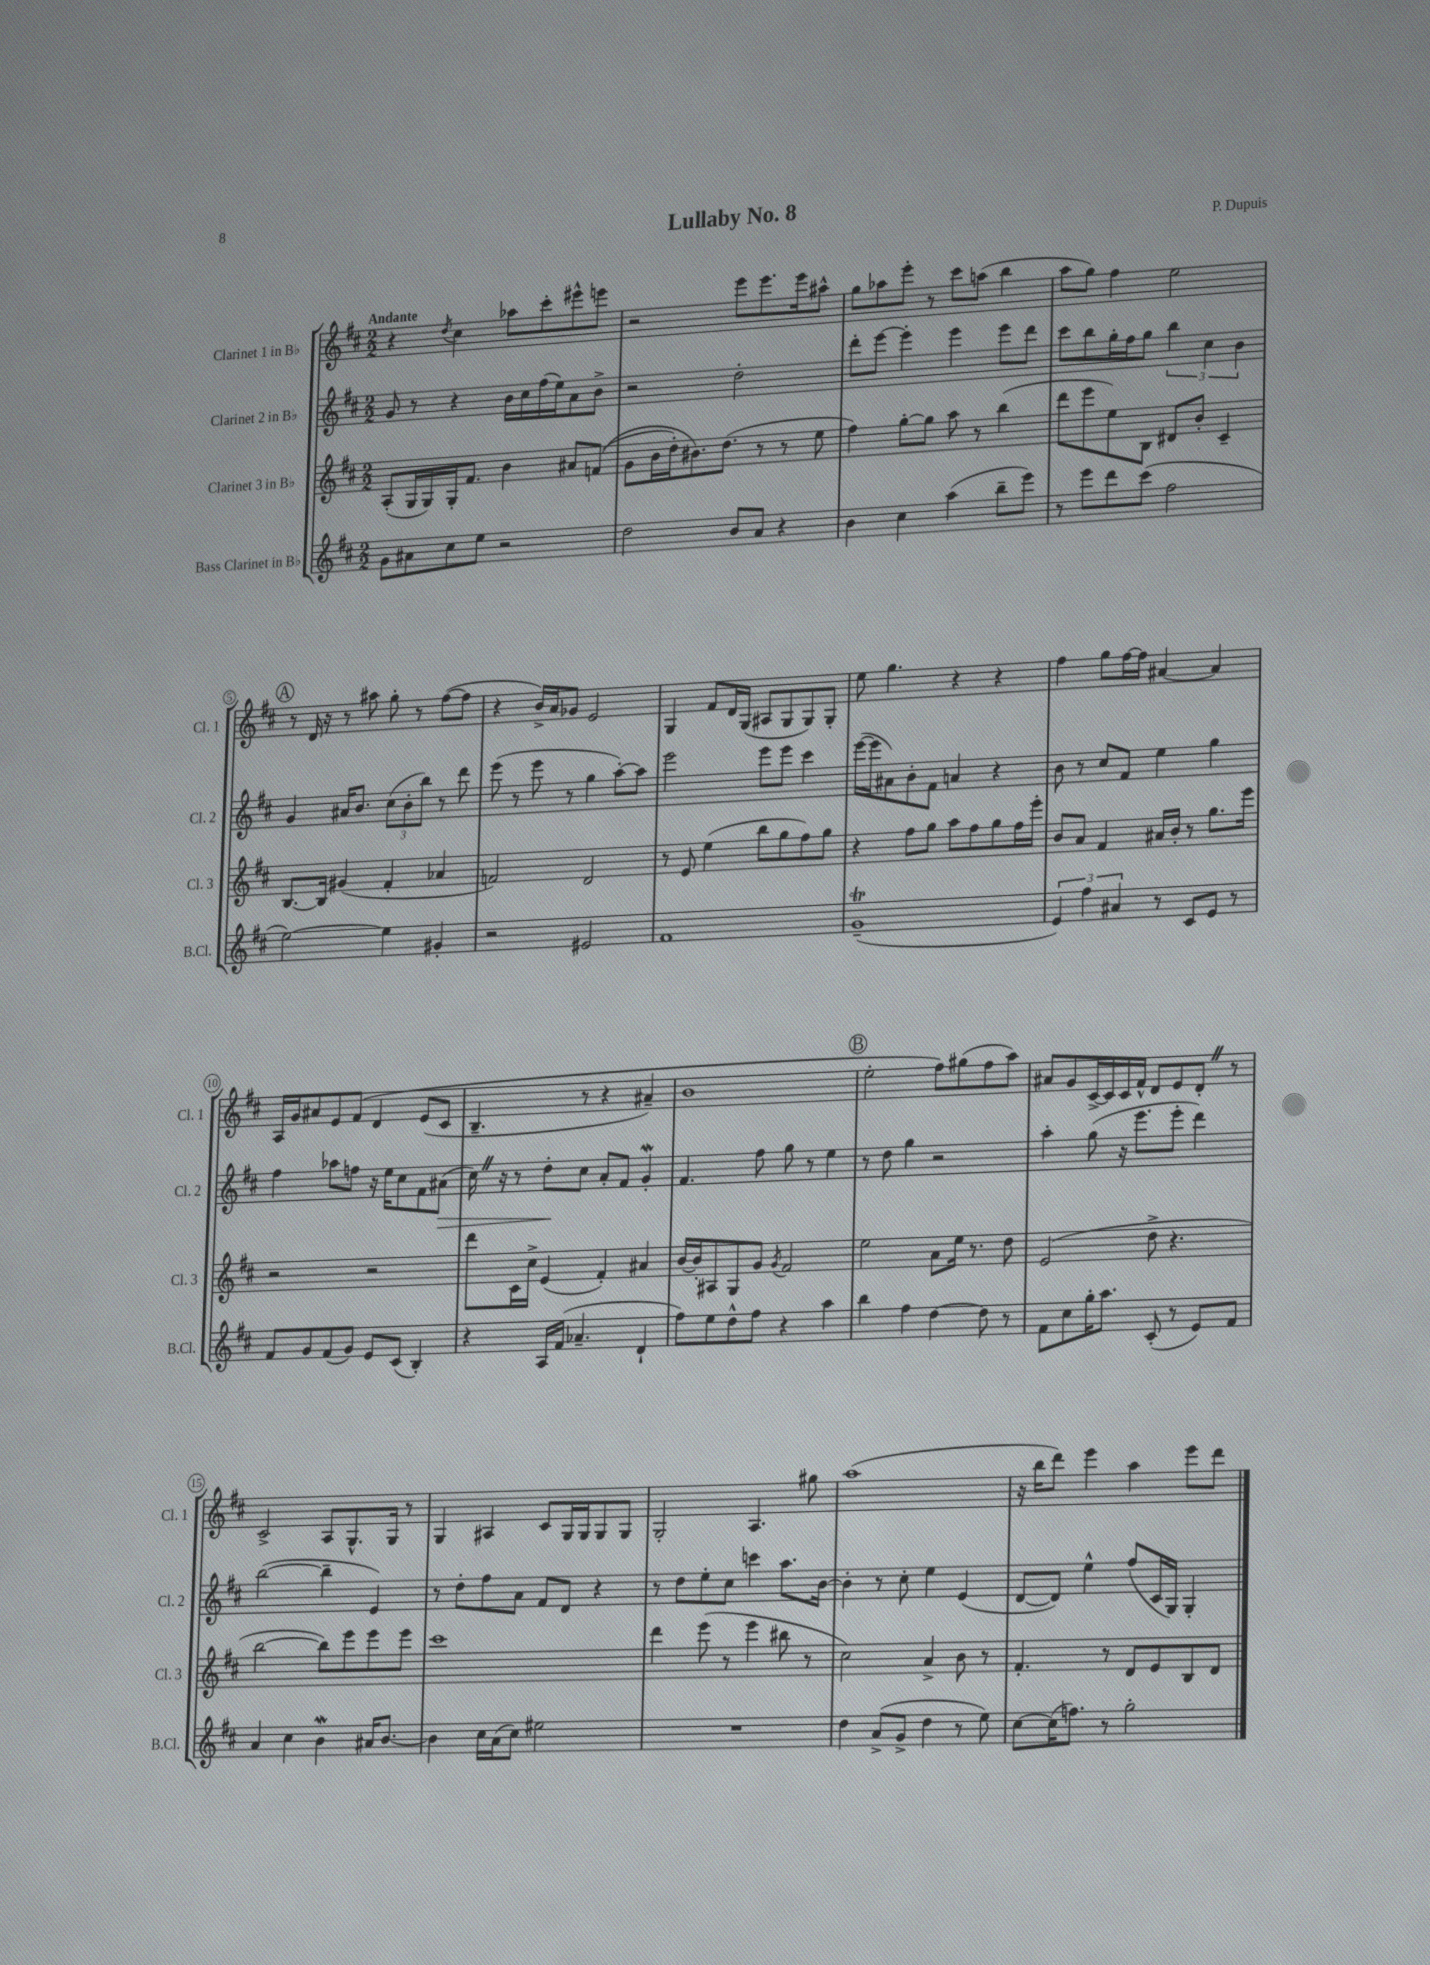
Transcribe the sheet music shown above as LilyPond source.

\header { title = "Lullaby No. 8" composer = "P. Dupuis" }
<<
\new StaffGroup <<
\new Staff = "s0" \with { instrumentName = "Clarinet 1 in Bb" shortInstrumentName = "Cl. 1" } {
    \clef treble \key d \major \numericTimeSignature \time 2/2 \tempo "Andante"
    r4 \acciaccatura { d''8 } cis''4 aes''8 cis'''8-. eis'''8-^ e'''8 |
    r2 e'''8 e'''8. e'''16 ais''8-^ |
    g''8 aes''8 e'''8-. r8 cis'''8 a''8( b''4 |
    a''8 g''8) fis''4 e''2 |
    \mark \markup { \circle "A" } r8 d'16 r16 r8 ais''8 g''8-. r8 fis''8~( fis''8 |
    r4 b'16->) a'16 ges'8 e'2 |
    g4 fis'8 d'16 g16( ais8 g8 g8) g8-. |
    e''8 g''4. r4 r4 |
    fis''4 g''8 fis''16~ fis''16 ais'4~ ais'4 |
    a16 g'16 ais'8 e'8 fis'8\( d'4 e'8( cis'8 |
    b4.-- r8 r4 ais'4--) |
    b'1 |
    \mark \markup { \circle "B" } e''2-. fis''8\) gis''8( fis''8 a''8) |
    ais'8 g'8 cis'16~-> cis'16 cis'16 fis'16-^ d'8 e'8 d'8-. \once \override BreathingSign.text = \markup { \musicglyph "scripts.caesura.straight" } \breathe r8 |
    cis'2-> a8 g8.-^ g16 r8 |
    g4 ais4 cis'8 g16 g16 g8 g8 |
    g2-. a4. gis''8 |
    a''1( |
    r16 b''16 d'''8) e'''4 a''4 e'''8 d'''8 \bar "|." |
}
\new Staff = "s1" \with { instrumentName = "Clarinet 2 in Bb" shortInstrumentName = "Cl. 2" } {
    \clef treble \key d \major \numericTimeSignature \time 2/2
    g'8 r8 r4 b'16 cis''16 fis''16( e''16) a'8 b'8-> |
    r2 d''2-. |
    d'''8-. e'''8~ e'''4-. e'''4 e'''8 d'''8 |
    cis'''8 b''8 g''16-. fis''16 g''8 \tuplet 3/2 { b''4 cis''4 b'4 } |
    \mark \markup { \circle "A" } g'4 ais'16 b'8. \tuplet 3/2 { cis''8( b'8-. b''8) } r8 d'''8 |
    e'''8( r8 e'''8 r8 g''4 a''8~-.) a''8 |
    e'''2 e'''8 e'''8 cis'''4 |
    e'''16~( e'''16 ais'8) b'8-. fis'8 a'4 r4 |
    b'8 r8 cis''8 fis'8 e''4 g''4 |
    fis''4 aes''8 f''8 r16 e''16 cis''8 fis'8 ais'8\>( |
    cis''16) \once \override BreathingSign.text = \markup { \musicglyph "scripts.caesura.straight" } \breathe r16 r8 d''8-.\! cis''8 a'8-. fis'8 g'4-.\mordent |
    fis'4. fis''8 g''8 r8 e''4 |
    \mark \markup { \circle "B" } r8 d''8 g''4 r2 |
    a''4-. g''8( r16 e'''8. e'''8-. d'''4) |
    b''2~( b''4-- e'4) |
    r8 d''8-. fis''8 a'8 fis'8 d'8 r4 |
    r8 d''8 e''8-. cis''8 c'''4 a''8. b'16~ |
    b'4-. r8 cis''8-. e''4 e'4( |
    d'8~ d'8) e''4-^ fis''8( cis'16 g16) g4-. \bar "|." |
}
\new Staff = "s2" \with { instrumentName = "Clarinet 3 in Bb" shortInstrumentName = "Cl. 3" } {
    \clef treble \key d \major \numericTimeSignature \time 2/2
    a8-.( g16 g16) g16-. fis'8. b'4 ais'8 f'8(\( |
    g'8 b'16 d''16-.) bis'8.\) d''8.( r8 r8 e''8 |
    fis''4) g''8~-. g''8 a''8 r8 b''4( |
    d'''8 e'''8 e''8) b8 dis'8 b'8-. cis'4-- |
    \mark \markup { \circle "A" } b8.~ b16 gis'4( fis'4-. aes'4 |
    f'2) d'2 |
    r8 e'8 e''4( b''8 g''8 fis''8) g''8 |
    r4 fis''8 g''8 a''8 fis''8 g''8 fis''16 e'''16-. |
    b'8 a'8 fis'4 ais'16 b'16-. r8 g''8. e'''16 |
    r2 r2 |
    d'''8 cis'16 cis''16-> e'4( fis'4-.) ais'4 |
    b'16~ b'16-. ais8 g8 g'8 \acciaccatura { g'8 } fis'2 |
    \mark \markup { \circle "B" } e''2 a'8 e''16 r8. d''8 |
    e'2( d''8-> r4. |
    b''2~ b''8) e'''8 e'''8 e'''8 |
    cis'''1 |
    d'''4 e'''8( r8 e'''4 bis''8 r8 |
    cis''2) a'4-> b'8 r8 |
    fis'4.-. r8 d'8 e'8 b8 d'8 \bar "|." |
}
\new Staff = "s3" \with { instrumentName = "Bass Clarinet in Bb" shortInstrumentName = "B.Cl." } {
    \clef treble \key d \major \numericTimeSignature \time 2/2
    g'8 ais'8 cis''8 e''8 r2 |
    d''2 b'8 a'8 r4 |
    b'4 cis''4 a''4( b''8-- e'''8) |
    r8 e'''8 d'''8 cis'''8( fis''2 |
    \mark \markup { \circle "A" } e''2~) e''4 gis'4-. |
    r2 eis'2 |
    fis'1 |
    g'1--\trill( |
    \tuplet 3/2 { e'4) fis''4 ais'4 } r8 cis'8 e'8 r8 |
    fis'8 g'8 fis'8( g'8) e'8 cis'8( b4-.) |
    r4 a16 fis'16( aes'4.-- d'4-! |
    fis''8) e''8 d''8-^ fis''8 r4 a''4 |
    \mark \markup { \circle "B" } b''4 fis''4 d''4~ d''8 r8 |
    fis'8 cis''8 g''16-. a''8. cis'8-.( r8 e'8) fis'8 |
    a'4 cis''4 b'4\mordent ais'16 b'8.~ |
    b'4 cis''16 a'16( cis''8) eis''2 |
    R1 |
    d''4 a'8->( g'8-> d''4 r8 e''8) |
    cis''8~ cis''16( f''8.) r8 g''2-. \bar "|." |
}
>>
>>
\layout { \context { \Score \override BarNumber.stencil = #(make-stencil-circler 0.1 0.3 ly:text-interface::print) } }
